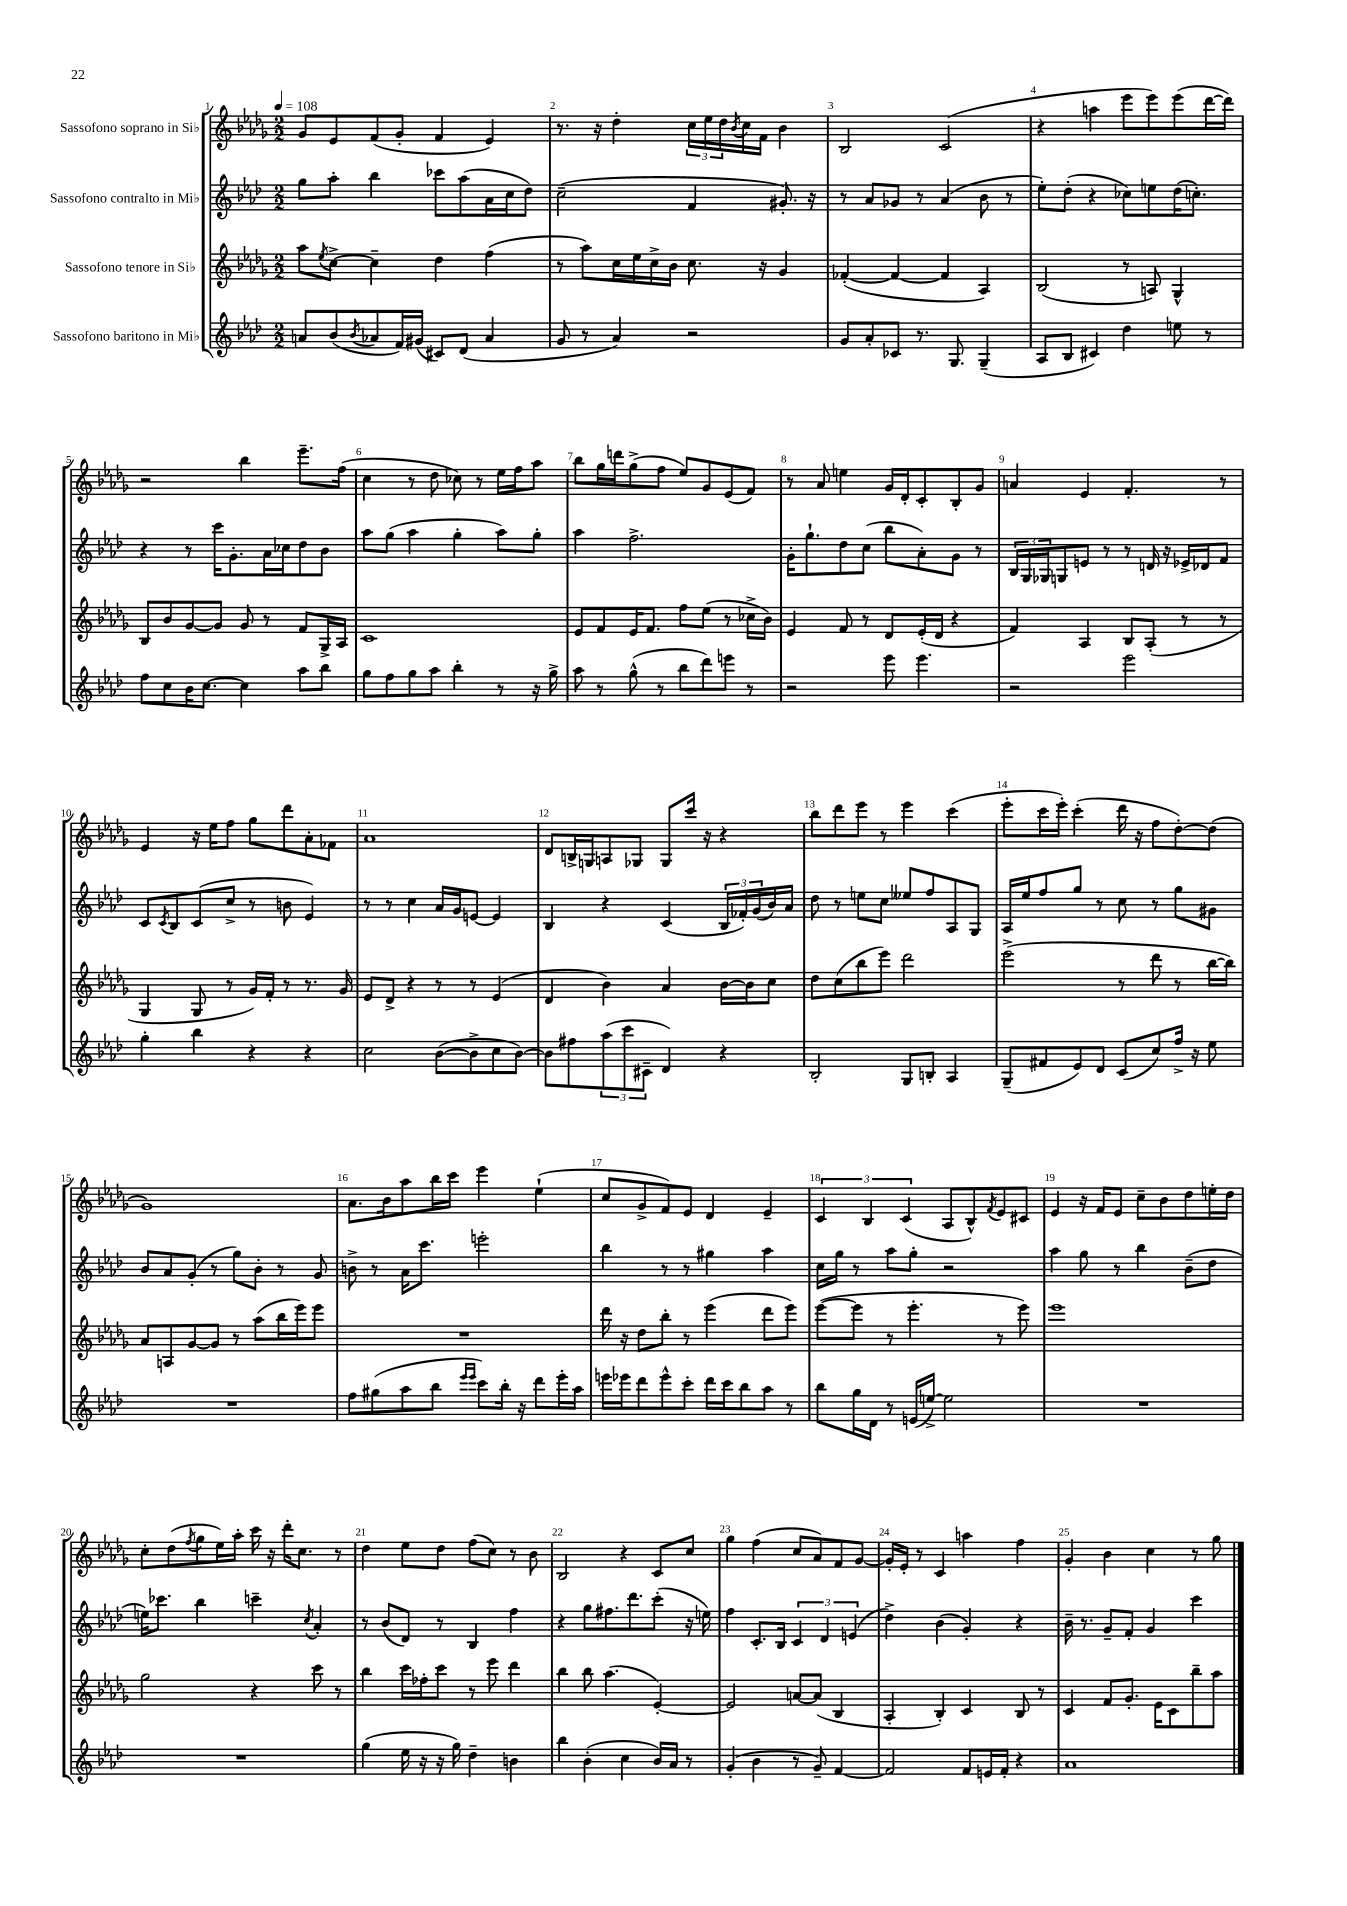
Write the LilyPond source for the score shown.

<<
\new StaffGroup <<
\new Staff = "s0" \with { instrumentName = "Sassofono soprano in Sib" } {
    \clef treble \key des \major \numericTimeSignature \time 2/2 \tempo 4 = 108
    ges'8 ees'8 f'8( ges'8-. f'4 ees'4) |
    r8. r16 des''4-. \tuplet 3/2 { c''16 ees''16 des''16 } \acciaccatura { bes'8 } c''16 f'16 bes'4 |
    bes2 c'2( |
    r4 a''4 ees'''8 ees'''8) ees'''8( des'''16~ des'''16) |
    r2 bes''4 ees'''8.-- f''16( |
    c''4 r8 des''8 ces''8) r8 ees''16 f''16 aes''8 |
    bes''8 ges''16 d'''16 ges''8->( f''8 ees''8) ges'8 ees'8( f'8) |
    r8 aes'8 e''4 ges'16 des'16-. c'8-. bes8-. ges'8 |
    a'4 ees'4 f'4.-. r8 |
    ees'4 r16 ees''16 f''8 ges''8 des'''8 aes'8-. fes'8 |
    aes'1 |
    des'8 b16-> g16 a8 ges8 ges8 c'''16 r16 r4 |
    bes''8 des'''8 ees'''8 r8 ees'''4 c'''4( |
    ees'''8-. c'''16 ees'''16-.) c'''4-.( des'''16 r16 f''8 des''8~-.) des''8( |
    ges'1) |
    aes'8. bes'16 aes''8 bes''16 c'''16 ees'''4 ees''4-!( |
    c''8 ges'8-> f'8) ees'8 des'4 ees'4-- |
    \tuplet 3/2 { c'4 bes4 c'4( } aes8 bes8-^) \acciaccatura { f'8 } ees'8 cis'8 |
    ees'4 r16 f'16 ees'8 c''8-- bes'8 des''8 e''16-. des''16 |
    c''8-. des''8( \acciaccatura { f''8 } ges''8 ees''16) aes''16-. c'''16 r16 des'''16-. c''8. r8 |
    des''4 ees''8 des''8 f''8( c''8) r8 bes'8 |
    bes2 r4 c'8 c''8 |
    ges''4 f''4( c''8 aes'8) f'8 ges'8~ |
    ges'16-. ees'16-. r8 c'4 a''4 f''4 |
    ges'4-. bes'4 c''4 r8 ges''8 \bar "|." |
}
\new Staff = "s1" \with { instrumentName = "Sassofono contralto in Mib" } {
    \clef treble \key aes \major \numericTimeSignature \time 2/2
    g''8 aes''8-. bes''4 ces'''8 aes''8( aes'16 c''16 des''8) |
    c''2--( f'4 gis'8.-.) r16 |
    r8 aes'8 ges'8 r8 aes'4( bes'8 r8 |
    ees''8-.) des''8-.( r4 ces''8) e''8 des''16( c''8.-.) |
    r4 r8 c'''16 g'8.-. aes'16 ces''16 des''8 bes'8 |
    aes''8 g''8( aes''4 g''4-. aes''8) g''8-. |
    aes''4 f''2.-> |
    g'16-. g''8.-! des''8 c''8( bes''8 aes'8-.) g'8 r8 |
    \tuplet 3/2 { bes16 g16 ges16 } g8 e'8 r8 r8 d'16 r16 ees'16-> des'16 f'8 |
    c'8 \acciaccatura { c'8 } bes8 c'8( c''8-> r8 b'8 ees'4) |
    r8 r8 c''4 aes'16 g'16 e'8~ e'4 |
    bes4 r4 c'4( \tuplet 3/2 { bes16 fes'16-.) g'16( } bes'16) aes'16 |
    des''8 r8 e''8 c''8 eeses''8 f''8 aes8 g8 |
    aes16 ees''16 f''8 g''8 r8 c''8 r8 g''8 gis'8 |
    bes'8 aes'8 g'8-.( r8 g''8) bes'8-. r8 g'8 |
    b'8-> r8 aes'16 c'''8. e'''2-. |
    bes''4 r8 r8 gis''4 aes''4 |
    c''16 g''16 r8 aes''8 g''8-. r2 |
    aes''4 g''8 r8 bes''4 bes'8--( des''8 |
    e''16) ces'''8. bes''4 c'''4-- \acciaccatura { c''8 } aes'4-. |
    r8 bes'8( des'8) r8 bes4 f''4 |
    r4 g''8 fis''8. des'''8. c'''8-.( r16 e''16) |
    f''4 c'8.-. bes16 \tuplet 3/2 { c'4 des'4 e'4( } |
    des''4->) bes'4( g'4-.) r4 |
    bes'16-- r8. g'8-- f'8-. g'4 c'''4 \bar "|." |
}
\new Staff = "s2" \with { instrumentName = "Sassofono tenore in Sib" } {
    \clef treble \key des \major \numericTimeSignature \time 2/2
    aes''8 \acciaccatura { ees''8 } c''8~-> c''4-- des''4 f''4( |
    r8 aes''8) c''16 ees''16 c''16-> bes'16 c''8. r16 ges'4 |
    fes'4~-.( fes'4~ fes'4 aes4) |
    bes2( r8 a8) ges4-^ |
    bes8 bes'8 ges'8~ ges'8 ges'8 r8 f'8 ges16-> aes16 |
    c'1 |
    ees'8 f'8 ees'16 f'8. f''8 ees''8( r8 ces''16-> bes'16) |
    ees'4 f'8 r8 des'8 ees'16-.( des'16 r4 |
    f'4) aes4 bes8 aes8-.( r8 r8 |
    ges4 ges8 r8 ges'16) f'16-. r8 r8. ges'16 |
    ees'8 des'8-> r4 r8 r8 ees'4( |
    des'4 bes'4) aes'4 bes'16~ bes'16 c''8 |
    des''8 c''8( bes''8 ees'''8) des'''2 |
    ees'''2->( r8 des'''8 r8 bes''16~ bes''16) |
    aes'8 a8 ges'8~ ges'8 r8 aes''8( bes''16 ees'''16) ees'''8 |
    R1 |
    des'''16 r16 des''8 bes''8-. r8 ees'''4( des'''8 ees'''8) |
    ees'''8~( ees'''8 r8 ees'''4.-. r8 ees'''8) |
    ees'''1 |
    ges''2 r4 c'''8 r8 |
    bes''4 c'''16 fes''16-. c'''8 r8 ees'''8 des'''4 |
    bes''4 bes''8 aes''4.( ees'4~-.) |
    ees'2 a'8~ a'8( bes4 |
    aes4-. bes4-.) c'4 bes8 r8 |
    c'4 f'8 ges'8.-. ees'16 c'8 bes''8-- aes''8 \bar "|." |
}
\new Staff = "s3" \with { instrumentName = "Sassofono baritono in Mib" } {
    \clef treble \key aes \major \numericTimeSignature \time 2/2
    a'8 bes'8( \acciaccatura { bes'8 } aes'8 f'16) gis'16( cis'8) des'8( aes'4 |
    g'8 r8 aes'4) r2 |
    g'8 aes'8-. ces'8 r8. g8. g4--( |
    aes8 bes8 cis'4) des''4 e''8 r8 |
    f''8 c''8 bes'16 c''8.~ c''4 aes''8 bes''8 |
    g''8 f''8 g''8 aes''8 bes''4-. r8 r16 g''16-> |
    aes''8 r8 g''8-^( r8 bes''8 des'''8) e'''8 r8 |
    r2 ees'''8 ees'''4. |
    r2 ees'''2 |
    g''4-. bes''4 r4 r4 |
    c''2 bes'8~( bes'8-> c''8 bes'8~) |
    bes'8 fis''8 \tuplet 3/2 { aes''8( c'''8 cis'8-- } des'4) r4 |
    bes2-. g8 b8-. aes4 |
    g8--( fis'8 ees'8) des'8 c'8( c''8) f''16-> r16 ees''8 |
    R1 |
    f''8 gis''8( aes''8 bes''8 \grace { ees'''16 ees'''16 } c'''8) bes''16-. r16 des'''8 ees'''16-. aes''16 |
    e'''16 ees'''16 des'''8 ees'''8-^ c'''8-. des'''16 c'''16 bes''8 aes''8 r8 |
    bes''8 g''16 des'16 r8 e'16( e''16~->) e''2 |
    R1 |
    R1 |
    g''4( ees''16 r16 r16 g''16) des''4-- b'4 |
    bes''4 bes'4-.( c''4 bes'16) aes'16 r8 |
    g'4-.( bes'4 r8 g'8--) f'4~ |
    f'2 f'8 e'16 f'16-. r4 |
    aes'1 \bar "|." |
}
>>
>>
\layout { \context { \Score \override BarNumber.break-visibility = ##(#f #t #t) barNumberVisibility = #all-bar-numbers-visible } }
